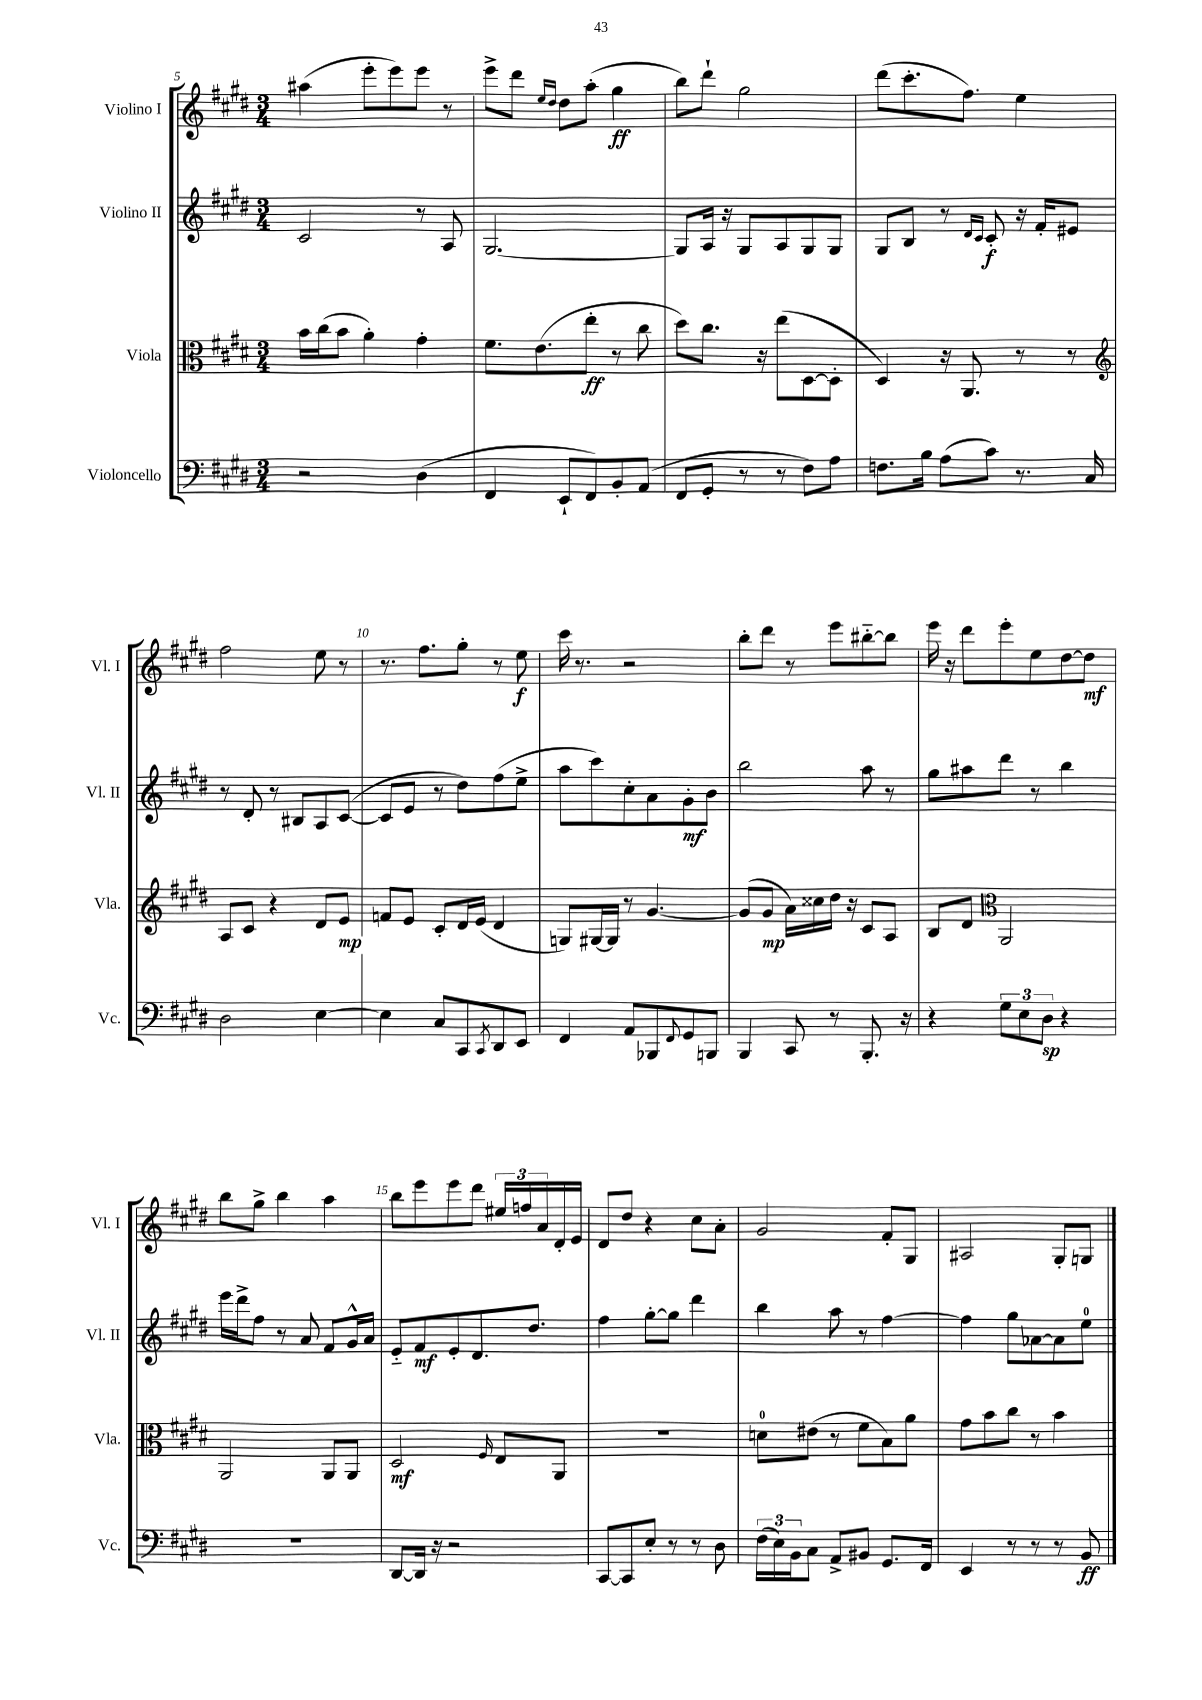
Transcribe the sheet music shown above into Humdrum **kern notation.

**kern	**kern	**kern	**kern
*staff4	*staff3	*staff2	*staff1
*clefF4	*clefC3	*clefG2	*clefG2
*k[f#c#g#d#]	*k[f#c#g#d#]	*k[f#c#g#d#]	*k[f#c#g#d#]
*M3/4	*M3/4	*M3/4	*M3/4
2r	16b	2c#	(4aa#
.	(16cc#	.	.
.	8b	.	.
.	4a')	.	8eee'
.	.	.	8eee)
(4D#	4g#'	8r	8eee
.	.	8A	8r
=	=	=	=
4FF#	8.f#	[2.G#	8eee^
.	.	.	8ddd#
.	(8.e	.	.
.	.	.	16qqee
.	.	.	16qqdd#
8EE`	.	.	8dd#
8FF#)	8ee'	.	(8aa'
8BB'	8r	.	4gg#
(8AA	8cc#	.	.
=	=	=	=
8FF#	8dd#)	8G#]	8bb)
8GG#'	8.cc#	16A	8ddd#`
.	.	16r	.
8r	.	8G#	2gg#
.	16r	.	.
8r	(8ee	8A	.
8F#)	[8D#	8G#	.
8A	8D#']	8G#	.
=	=	=	=
8.F	4D#)	8G#	(8ddd#
.	.	8B	8.ccc#'
16B	.	.	.
(8A	16r	8r	.
.	8.AA	.	8.ff#)
.	.	16qqd#	.
.	.	16qqc#	.
8c#)	.	8c#'	.
8.r	8r	16r	4ee
.	.	16f#'	.
.	8r	8e#	.
16C#	.	.	.
=	=	=	=
*	*clefG2	*	*
2D#	8A	8r	2ff#
.	8c#	8d#'	.
.	4r	8r	.
.	.	8B#	.
[4E	8d#	8A	8ee
.	8e	([8c#	8r
=	=	=	=
4E]	8f	8c#]	8.r
.	8e	8e	.
.	.	.	8.ff#
8C#	8c#'	8r	.
8CC#	16d#	8dd#)	8gg#'
.	(16e	.	.
8qCC#	.	.	.
8DD#	4d#	(8ff#	8r
8EE	.	8ee^	8ee
=	=	=	=
4FF#	8G)	8aa	16ccc#
.	.	.	8.r
.	[16G#	8ccc#)	.
.	16G#]	.	.
8AA	8r	8cc#'	2r
8BBB-	[4.g#	8a	.
8qqFF#	.	.	.
8GG#	.	8g#'	.
8BBB	.	8b	.
=	=	=	=
4BBB	(8g#]	2bb	8bb'
.	8g#	.	8ddd#
8CC#	16a)	.	8r
.	16cc##	.	.
8r	16dd#	.	8eee
.	16r	.	.
8.BBB'	8c#	8aa	[8bb#'~
.	8A	8r	8bb#]
16r	.	.	.
=	=	=	=
4r	8B	8gg#	16eee
.	.	.	16r
.	8d#	8aa#	8ddd#
*	*clefC3	*	*
12G#	2AA	8ddd#	8eee'
12E	.	.	.
.	.	8r	8ee
12D#	.	.	.
4r	.	4bb	[8dd#
.	.	.	8dd#]
=	=	=	=
2.r	2AA	16eee	8bb
.	.	16ddd#^	.
.	.	8ff#	8gg#^
.	.	8r	4bb
.	.	8a	.
.	8AA	8f#	4aa
.	8AA	16g#^^	.
.	.	16a	.
=	=	=	=
[8DD#	2D#	8e'~	8bb
16DD#]	.	8f#	8eee
16r	.	.	.
2r	.	8e'	8eee
.	.	8.d#	8ddd#
.	16qqF#	.	.
.	8E	.	24ee#
.	.	.	24ff
.	.	8.dd#	.
.	.	.	24a
.	8AA	.	16d#'
.	.	.	16e
=	=	=	=
[8CC#	2.r	4ff#	8d#
8CC#]	.	.	8dd#
8E'	.	[8gg#'	4r
8r	.	8gg#]	.
8r	.	4ddd#	8cc#
8D#	.	.	8a'
=	=	=	=
(24F#	8d	4bb	2g#
24E)	.	.	.
24BB	.	.	.
8C#	(8e#	.	.
8AA^	8r	8aa	.
8BB#	8f#	8r	.
8.GG#	8B)	[4ff#	8f#'
.	8a	.	8G#
16FF#	.	.	.
=	=	=	=
4EE	8g#	4ff#]	2A#
.	8b	.	.
8r	8cc#	8gg#	.
8r	8r	[8a-	.
8r	4b	8a-]	8G#'
8BB	.	8ee	8G
==	==	==	==
*-	*-	*-	*-
